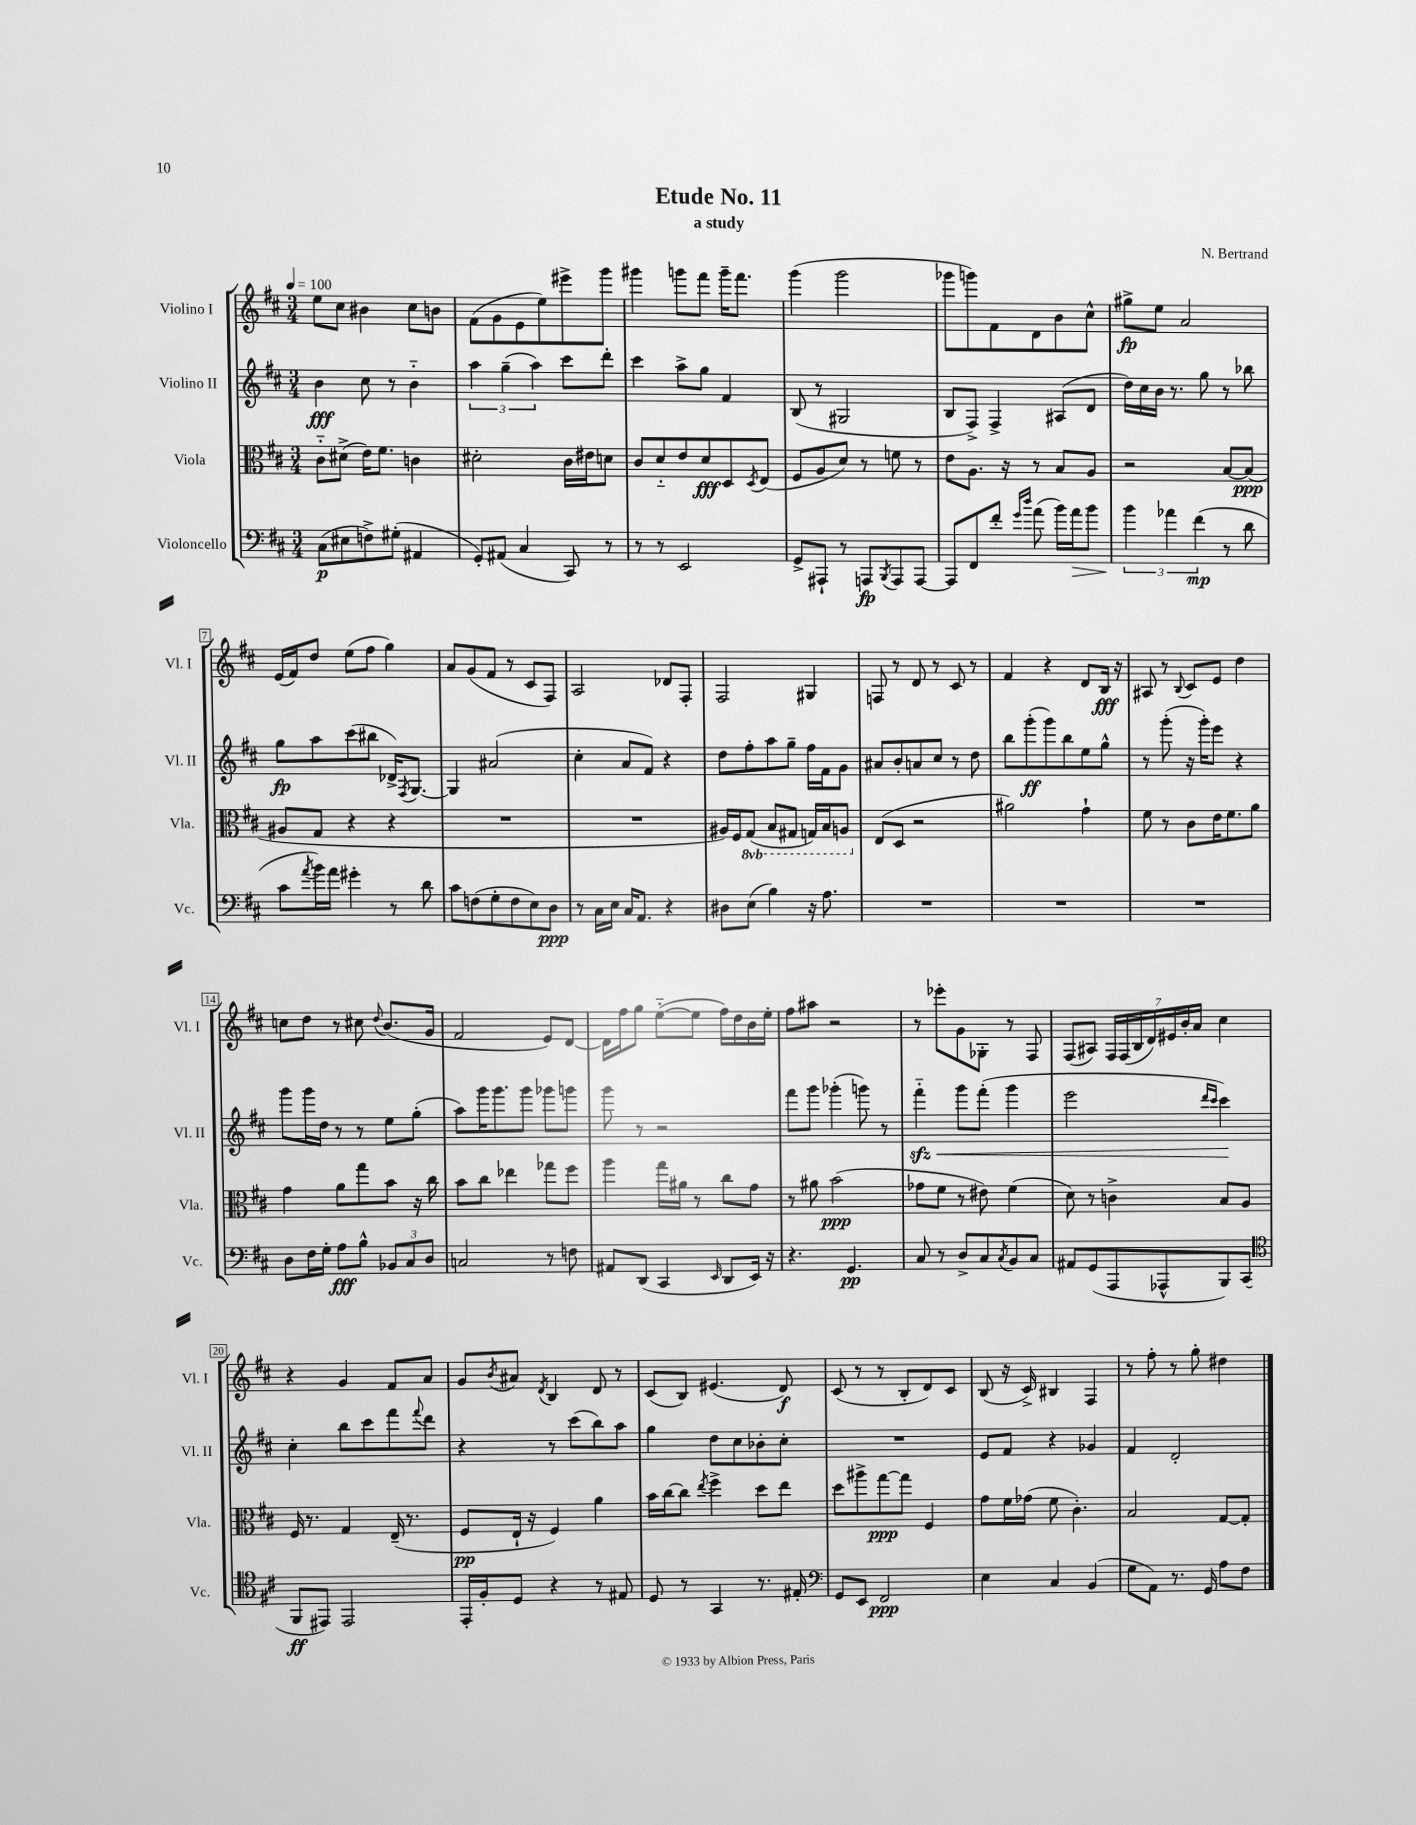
\header { title = "Etude No. 11" composer = "N. Bertrand" subtitle = "a study" }
<<
\new StaffGroup <<
\new Staff = "s0" \with { instrumentName = "Violino I" shortInstrumentName = "Vl. I" } {
    \clef treble \key d \major \numericTimeSignature \time 3/4 \tempo 4 = 100
    e''8 cis''8 bis'4 cis''8 b'8 |
    fis'8( g'8 e'8 e''8) eis'''8-> g'''8 |
    gis'''4 g'''8 fis'''8 g'''16-- fis'''8. |
    g'''4( g'''2 |
    ges'''8 g'''8) fis'8 d'8 b'8 cis''8-^ |
    gis''8->\fp e''8 a'2 |
    e'16( fis'16) d''8 e''8( fis''8 g''4) |
    a'8 g'8( fis'8 r8 cis'8 fis8) |
    a2 des'8 fis8-. |
    fis2 gis4 |
    f8 r8 d'8 r8 cis'8 r8 |
    fis'4 r4 d'8 b16\fff r16 |
    ais8 r8 \appoggiatura { b8 } cis'8 e'8 d''4 |
    c''8 d''8 r8 cis''8 \appoggiatura { d''8 } b'8.( g'16 |
    fis'2 e'8) d'8~ |
    d'16 fis''16 g''8 e''8~-_( e''8 fis''16) d''16 b'16 e''16-. |
    fis''8 ais''8 r2 |
    r8 ees'''8-. g'8 ges8-. r8 fis8 |
    fis8( ais8) \tuplet 7/4 { fis16 fis16( b16 d'16) eis'16 b'16-. a'16 } cis''4 |
    r4 g'4 fis'8 a'8 |
    g'8 \acciaccatura { b'8 } ais'8 \acciaccatura { d'8 } b4 d'8 r8 |
    cis'8( b8) eis'4.( d'8\f) |
    cis'8( r8 r8 b8-. d'8) cis'8 |
    b8( r16 cis'16->) bis4 fis4 |
    r8 fis''8-. r8 g''8-. dis''4 \bar "|." |
}
\new Staff = "s1" \with { instrumentName = "Violino II" shortInstrumentName = "Vl. II" } {
    \clef treble \key d \major \numericTimeSignature \time 3/4
    b'4\fff cis''8 r8 b'4-_ |
    \tuplet 3/2 { a''4 g''4--( a''4) } cis'''8 d'''8-. |
    cis'''4 a''8-> g''8 fis'4 |
    b8( r8 gis2 |
    b8 fis8->) fis4-> ais8( d'8 |
    d''16) cis''16 b'16 r8. g''8 r8 bes''8 |
    g''8\fp a''8 cis'''8( bis''8 des'16->) \acciaccatura { fis8 } g8.~ |
    g4 ais'2( |
    cis''4-. a'8 fis'8) r4 |
    d''8 fis''8-. a''8 g''8-- fis''16 fis'16 g'8 |
    ais'8 b'8-. a'8 cis''8 r8 d''8 |
    b''8 g'''8-.\ff( g'''8) b''8 e''8 g''8-^ |
    r8 g'''8-.( r16 g'''16-.) e'''8 r4 |
    g'''8 g'''16 d''16 r8 r8 e''8 g''8-.( |
    a''8) g'''16 g'''8. g'''8 ges'''8 g'''8 |
    g'''8 r8 r2 |
    fis'''8 g'''8 ges'''4-.( g'''8) r8 |
    fis'''4-_\sfz\< g'''8 fis'''8-.( g'''4 |
    e'''2 \grace { d'''16 cis'''16 } cis'''4\!) |
    cis''4-. b''8 cis'''8 fis'''8 \appoggiatura { fis'''8 } d'''8 |
    r4 r8 cis'''8( b''8) a''8 |
    g''4 d''8 cis''8 bes'8-. cis''8-. |
    R2. |
    e'8 fis'8 r4 ges'4 |
    fis'4 d'2-. \bar "|." |
}
\new Staff = "s2" \with { instrumentName = "Viola" shortInstrumentName = "Vla." } {
    \clef alto \key d \major \numericTimeSignature \time 3/4 \set Staff.ottavationMarkups = #ottavation-simple-ordinals
    cis'8-_ dis'8->( e'16) fis'8. c'4 |
    dis'2-. cis'16 eis'16 d'8 |
    cis'8 d'8-_ e'8 d'8\fff d8 \acciaccatura { d8 } e8( |
    fis8 a8 d'8) r8 f'8 r8 |
    e'8 a8. r16 r8 b8 a8 |
    r2 b8~ b8\ppp( |
    ais8 g8 r4 r4 |
    R2. |
    R2. |
    ais16) fis16 \ottava #-1 g,8( b,8 gis,8 g,16) b,16 a,!8 \ottava #0 |
    e8( d8 r2 |
    ais'2) g'4-! |
    fis'8 r8 cis'8 e'16 fis'8. a'8 |
    g'4 a'8 g''8 b'8 r16 cis''16 |
    b'8 cis''8 ees''4 ges''8 fis''8 |
    a''4 g''16 ais'16 r8 cis''8 g'8 |
    r8 ais'8 b'2\ppp( |
    ges'8 fis'8 r8 eis'8) fis'4( |
    d'8) r8 c'4-> b8 a8 |
    fis16 r8. g4 e16--( r8. |
    fis8\pp e16-! r16 fis4) a'4 |
    b'16 cis''16~ cis''8 \acciaccatura { e''8 } fis''4-> d''8 e''8 |
    d''8 ais''8-> g''8~\ppp g''8 fis4 |
    g'8 fis'16 ges'16( fis'8 cis'4.-.) |
    b2 g8~ g8-. \bar "|." |
}
\new Staff = "s3" \with { instrumentName = "Violoncello" shortInstrumentName = "Vc." } {
    \clef bass \key d \major \numericTimeSignature \time 3/4
    cis8\p( eis8 f8->) gis8-.( ais,4 |
    g,8-.) ais,8( cis4 cis,8) r8 |
    r8 r8 e,2 |
    g,8-> ais,,8-! r8 a,,8\fp \acciaccatura { b,,8 } a,,8 a,,8~ |
    a,,8 fis,8 fis'8-. \grace { g'16 d''16 } a'8( b'16) a'16\> b'8 |
    \tuplet 3/2 { b'4\! aes'4 fis'4\mp( } r8 d'8 |
    cis'8 \acciaccatura { a'8 } b'16) a'16 gis'4-. r8 d'8 |
    cis'8 f8( g8-. f8 e8) d8\ppp |
    r8 cis16 e16 cis16 a,8. r4 |
    dis8 e8( b4) r16 a8. |
    R2. |
    R2. |
    R2. |
    d8 fis16 g16-. a8\fff b8-^ \tuplet 3/2 { bes,8 cis8 d8 } |
    c2 r8 f8 |
    ais,8 d,8( cis,4 \grace { e,16 } d,8 e,16) r16 |
    r4. g,4.\pp |
    cis8 r8 d8-> cis8 \acciaccatura { cis8 } b,8 cis8 |
    ais,8 g,8( a,,8 aes,,8-^ b,,8) cis,8( |
    \clef tenor fis,8\ff eis,8) eis,2 |
    e,16-. fis16-. d8 r4 r8 eis8 |
    d8 r8 g,4 r8. eis16-. |
    \clef bass g,8 e,8 fis,2\ppp |
    e4 cis4 b,4( |
    g8 a,8) r8. g,16 a8 fis8 \bar "|." |
}
>>
>>
\layout { \context { \Score \override BarNumber.stencil = #(make-stencil-boxer 0.1 0.3 ly:text-interface::print) } }
